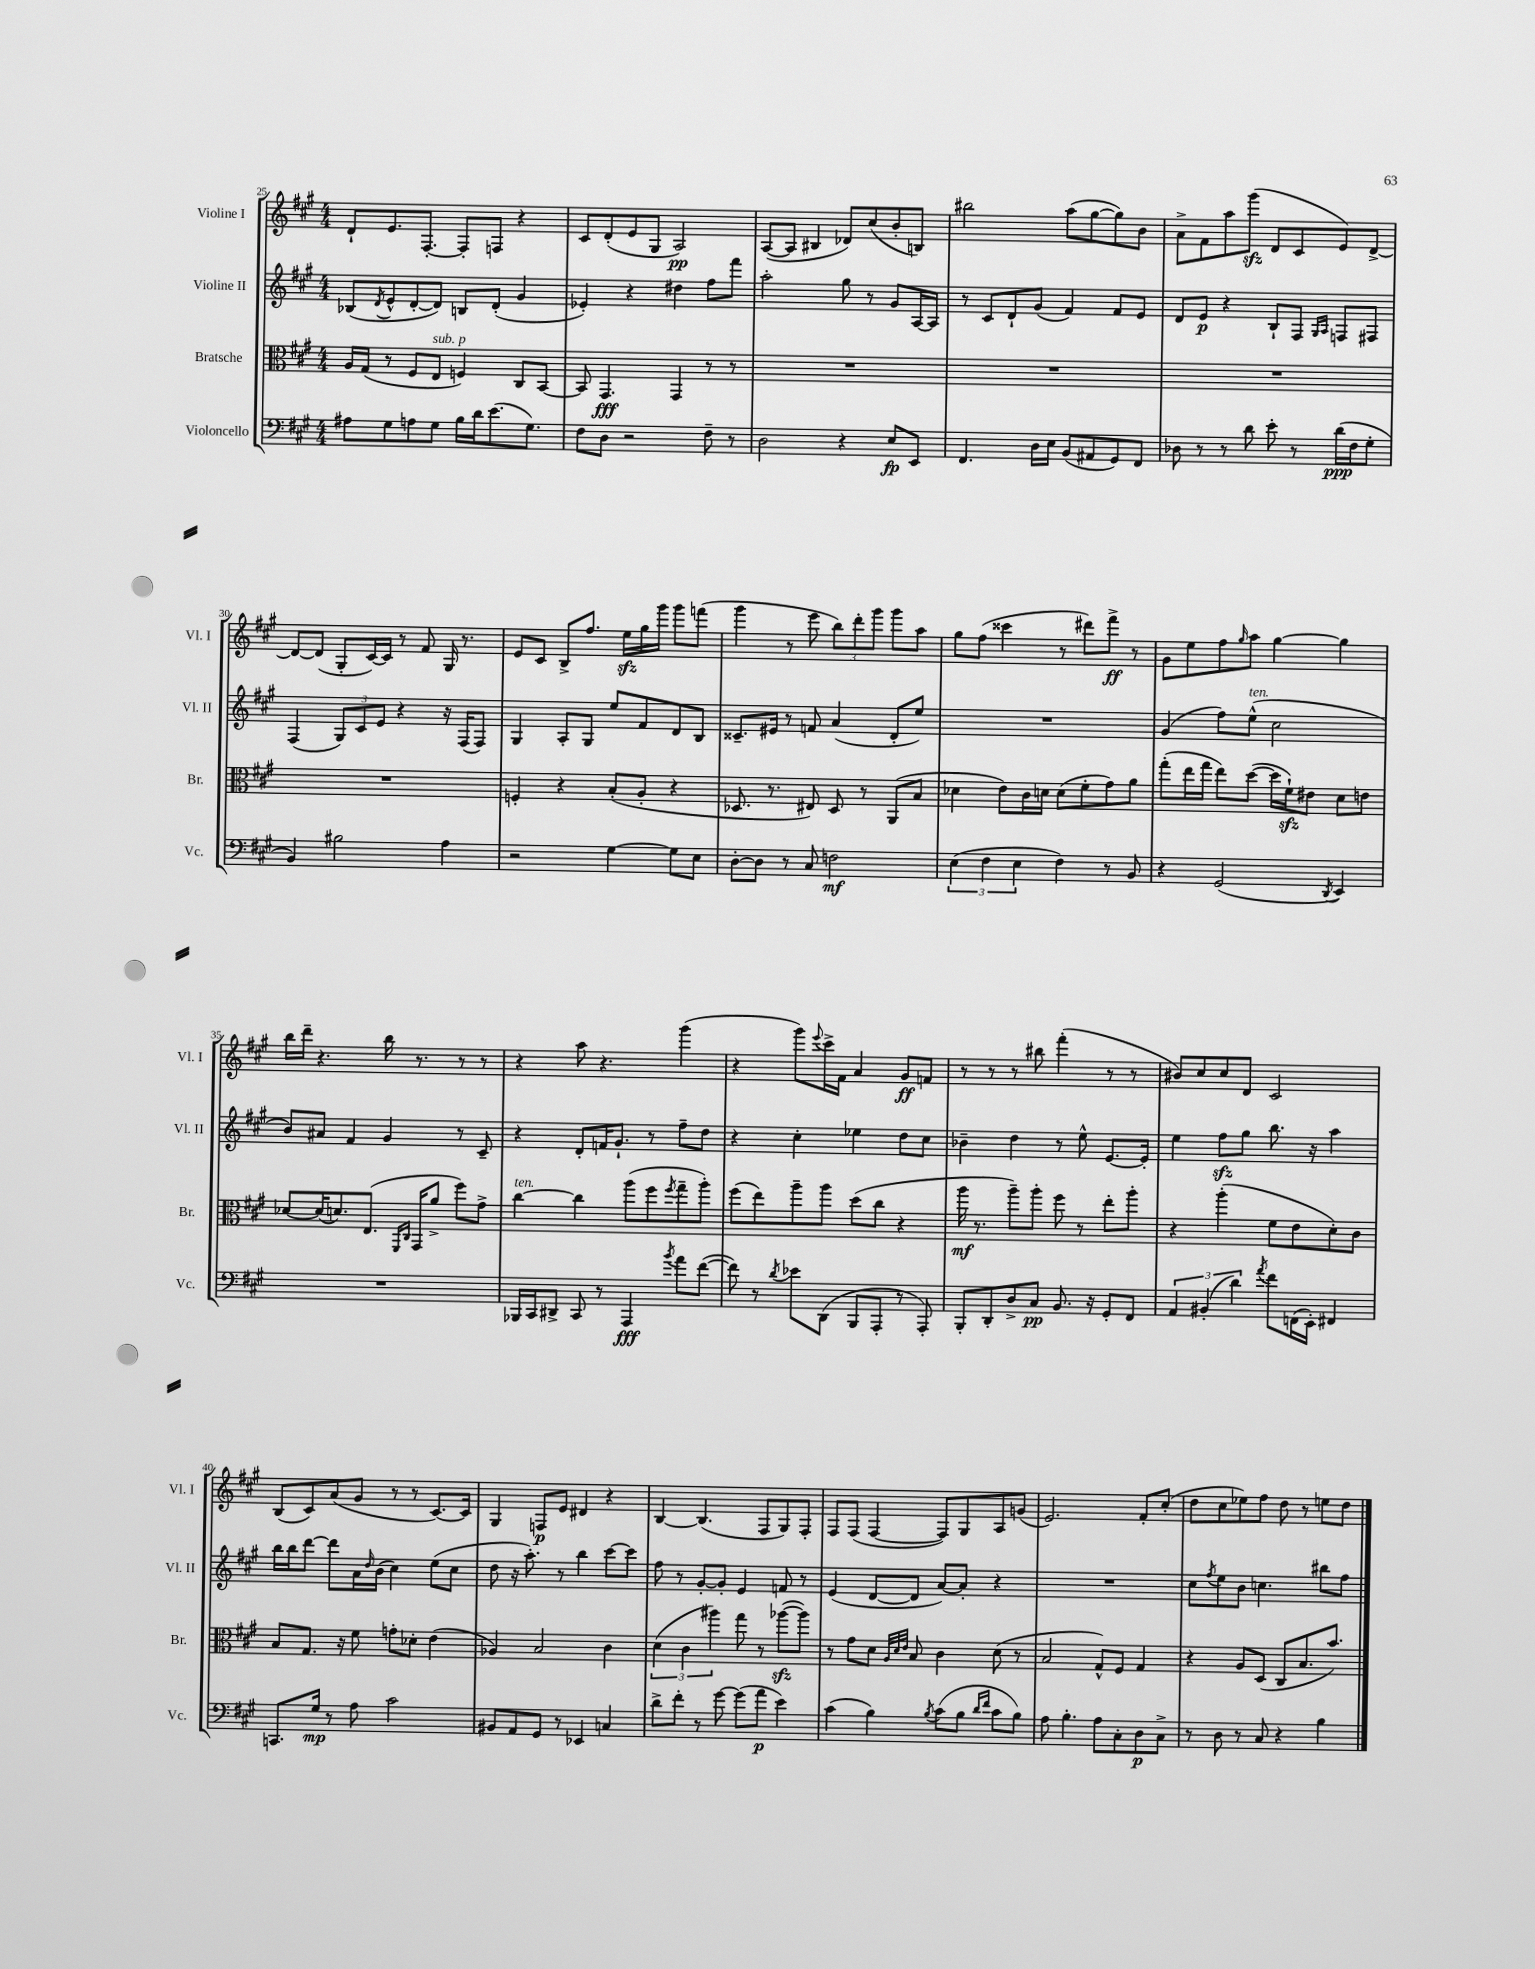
<<
\new StaffGroup <<
\new Staff = "s0" \with { instrumentName = "Violine I" shortInstrumentName = "Vl. I" } {
    \clef treble \key a \major \numericTimeSignature \time 4/4
    d'8-! e'8. fis8.~-. fis8-. f8 r4 |
    cis'8 d'8-.( e'8 gis8 a2\pp) |
    a8~( a8 bis4 des'8) cis''8( b'8-. b8) |
    bis''2 a''8( gis''8~ gis''8) b'8 |
    a'8-> fis'8 a''8 gis'''8\sfz( d'8 cis'8 e'8) d'8~-> |
    d'8~ d'8( gis8-. cis'16~) cis'16 r8 fis'8 gis16 r8. |
    e'8 cis'8 b8-> fis''8. e''16\sfz gis''16 gis'''16 gis'''8 f'''8( |
    gis'''4 r8 e'''8 \tuplet 3/2 { b''8) d'''8-. gis'''8 } gis'''8 a''8 |
    gis''8 fis''8( cisis'''4 r8 dis'''8) fis'''8->\ff r8 |
    gis'8 e''8 fis''8 \grace { gis''16 } a''8 gis''4~ gis''4 |
    b''16 d'''16-- r4. b''16 r8. r8 r8 |
    r4 a''8 r4. gis'''4( |
    r4 gis'''8) \appoggiatura { e'''8 } cis'''16-> fis'16 a'4 gis'8\ff f'8 |
    r8 r8 r8 bis''8 fis'''4-.( r8 r8 |
    bis'8) cis''8 cis''8 d'8 cis'2 |
    b8( cis'8) a'8( gis'8 r8 r8 cis'8.~) cis'16 |
    gis4 f8\p e'8 dis'4 r4 |
    b4~ b4.( fis8 gis8) fis8-. |
    fis8 fis8( fis4~ fis8) gis8 a8 g'8( |
    e'2.) fis'8-. cis''8-.( |
    d''8 cis''8 ees''8) fis''8 d''8 r8 e''8 d''8 \bar "|." |
}
\new Staff = "s1" \with { instrumentName = "Violine II" shortInstrumentName = "Vl. II" } {
    \clef treble \key a \major \numericTimeSignature \time 4/4
    bes8( \acciaccatura { d'8 } e'8-^ d'8~-. d'8) b8 d'8-.( gis'4 |
    ees'4-.) r4 dis''4 fis''8 fis'''8 |
    a''2-. gis''8 r8 gis'8 a16~ a16 |
    r8 cis'8 d'8-! gis'8( fis'4) fis'8 e'8 |
    d'8 e'8\p r4 b8-! fis8 \grace { gis16 a16 } f8 fis8 |
    fis4( \tuplet 3/2 { gis8) cis'8 e'8 } r4 r16 fis16( fis8) |
    gis4 a8-. gis8 e''8 fis'8 d'8 b8 |
    cisis'8.-- eis'16 r8 f'8 a'4( d'8-. e''8) |
    R1 |
    gis'4( fis''8) e''8-^^\markup { \italic "ten." }( cis''2 |
    b'8) ais'8 fis'4 gis'4 r8 cis'8-- |
    r4 d'8-. f'16 gis'8.-! r8 fis''8-- d''8 |
    r4 cis''4-. ees''4 d''8 cis''8 |
    bes'4-- d''4 r8 e''8-^ e'8.~ e'16-. |
    e''4 fis''8\sfz gis''8 b''8. r16 a''4 |
    b''16 b''16 d'''8~ d'''8 a'16 \grace { d''16 } b'16( cis''4) e''8( cis''8 |
    d''8 r16 a''8.-.) r8 b''4 cis'''8~ cis'''8 |
    fis''8 r8 gis'8~-. gis'8-. e'4 f'8 r8 |
    e'4( d'8~ d'8 a'8~) a'8-. r4 |
    R1 |
    cis''8 \acciaccatura { fis''8 } e''8 b'8 c''4. bis''8 fis''8 \bar "|." |
}
\new Staff = "s2" \with { instrumentName = "Bratsche" shortInstrumentName = "Br." } {
    \clef alto \key a \major \numericTimeSignature \time 4/4
    a16 gis16( r8 fis8 e8^\markup { \italic "sub. p" } f4) cis8 b,8~ |
    b,8 gis,4.\fff gis,4 r8 r8 |
    R1 |
    R1 |
    R1 |
    R1 |
    f4-. r4 b8-.( a8-. r4 |
    des8. r8. eis8) des8 r8 a,8( b8 |
    des'4 e'8) cis'16 d'16 d'8( fis'8-. gis'8) a'8 |
    gis''8-.( e''16 gis''16 e''8) d''8~( d''16 fis'16-!\sfz) eis'8 d'8 e'8 |
    des'8~ des'16( d'8.) e8.( \grace { fis,16 cis16 } gis,16 a'8-> fis''8) gis'8-> |
    cis''4~^\markup { \italic "ten." } cis''4 a''8( fis''8 \acciaccatura { fis''8 } gis''8-- a''8-.) |
    fis''8( e''8) a''8-- a''8 d''8( cis''8 r4 |
    a''16\mf r8. a''8--) a''8-. fis''8 r8 e''8-. a''8-. |
    r4 a''4-.( fis'8 e'8 d'8-.) cis'8 |
    b8 gis8. r16 fis'8 g'8-. des'8-. e'4( |
    aes4) b2 cis'4 |
    \tuplet 3/2 { d'4( cis'4 ais''4) } gis''8 r8 aes''8~\sfz( aes''8) |
    r8 gis'8 d'8 \grace { a32 d'32 e'32 } b8 cis'4 d'8( r8 |
    b2 gis8-^) fis8 gis4 |
    r4 a8 d8( cis8 b8. b'8.) \bar "|." |
}
\new Staff = "s3" \with { instrumentName = "Violoncello" shortInstrumentName = "Vc." } {
    \clef bass \key a \major \numericTimeSignature \time 4/4
    ais8 gis8 a8 gis8 b16 d'16 e'8.( gis8.) |
    fis8 d8 r2 fis8-- r8 |
    d2 r4 e8\fp e,8 |
    fis,4. d16 e16 b,8( ais,8 gis,8) fis,8 |
    des8 r8 r8 d'8 e'8-. r8 d'16\ppp( fis16 gis8-. |
    b,4) bis2 a4 |
    r2 gis4~ gis8 e8 |
    d8~-. d8 r8 cis8 f2\mf |
    \tuplet 3/2 { e4( fis4 e4 } fis4) r8 b,8 |
    r4 gis,2( \acciaccatura { d,8 } e,4) |
    R1 |
    bes,,16 cis,16 dis,8-> cis,8 r8 a,,4\fff \acciaccatura { b'8 } a'8 fis'8~( |
    fis'8) r8 \acciaccatura { d'8 } ees'8 d,8( b,,8 a,,8-. r8 a,,8-.) |
    b,,8-. d,8-. d8-> cis8\pp b,8. r16 gis,8-. fis,8 |
    \tuplet 3/2 { a,4 bis,4-.( d'4) } \acciaccatura { a'8 } fis'8 f,16( e,16-.) fis,4 |
    c,8. gis16\mp r8 a8 cis'2 |
    bis,8 a,8 gis,8 r8 ees,4 c4 |
    d'8-> fis'8-. r8 gis'8~ gis'8( a'8\p e'4) |
    cis'4( b4) \acciaccatura { b8 } cis'8( b8 \grace { d'16 fis'16 } cis'8 b8) |
    a8 b4.-. a8 cis8-. d8\p cis8-> |
    r8 d8 r8 cis8 r4 b4 \bar "|." |
}
>>
>>
\layout { \context { \Score currentBarNumber = #25 } }
